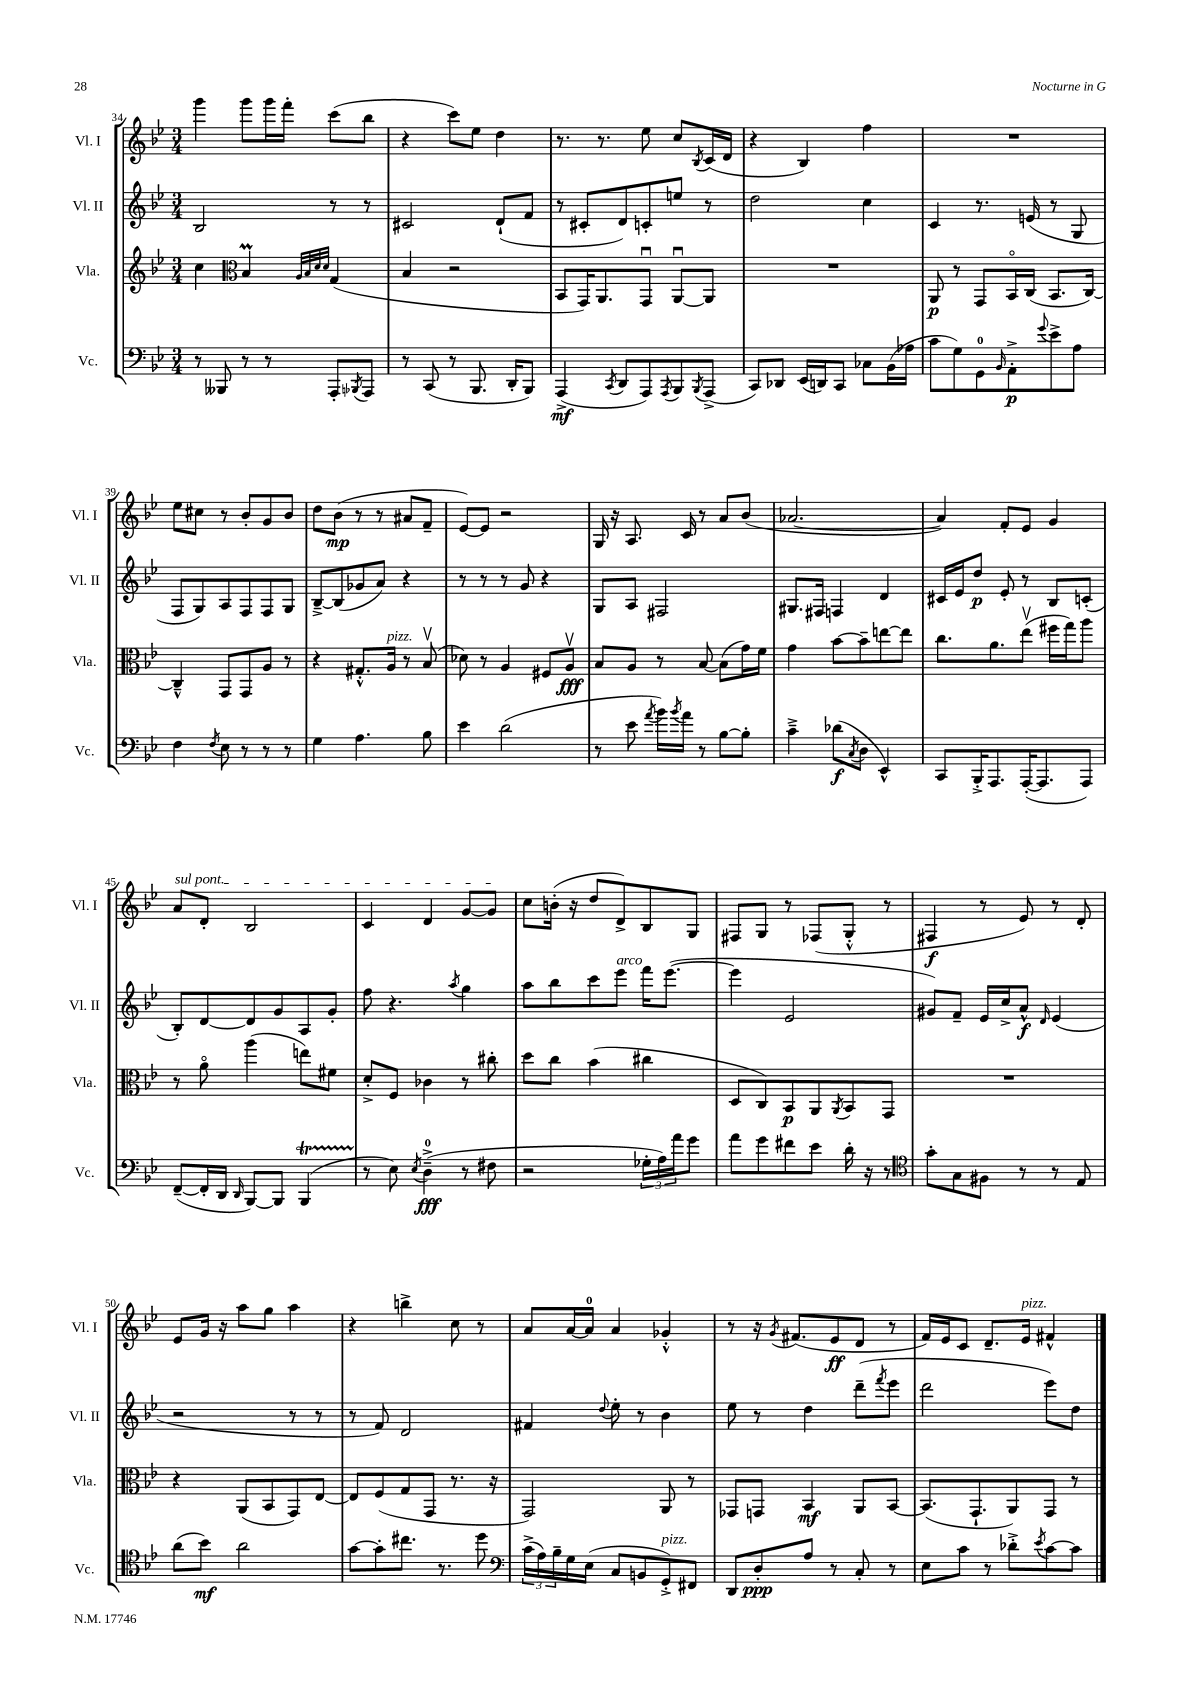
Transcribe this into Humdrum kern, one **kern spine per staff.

**kern	**kern	**kern	**kern
*staff4	*staff3	*staff2	*staff1
*clefF4	*clefG2	*clefG2	*clefG2
*k[b-e-]	*k[b-e-]	*k[b-e-]	*k[b-e-]
*M3/4	*M3/4	*M3/4	*M3/4
8r	4cc\	2B-/	4ggg\
8BBB--/	.	.	.
*	*clefC3	*	*
8r	4B-/	.	8ggg\L
8r	.	.	16ggg\L
.	.	.	16fff'\JJ
.	32qqA/LLL	.	.
.	32qqB-/	.	.
.	32qqd/	.	.
.	32qqd/JJJ	.	.
8AAA'/L	(4G/	8r	(8ccc\L
8qBBB-/	.	.	.
8AAA/J	.	8r	8bb-\J
=	=	=	=
8r	4B-/	2c#/	4r
(8CC/	.	.	.
8r	2r	.	8ccc\L)
8.BBB-/	.	.	8ee-\J
.	.	(8d`/L	4dd\
16DD'/LK	.	.	.
8BBB-/J)	.	8f/J	.
=	=	=	=
(4AAA^/	8BB-/L	8r	8.r
.	16GG/K)	8c#'/L	.
.	8.AA/	.	8.r
8qCC/	.	.	.
8DD/L	.	8d/)	.
8AAA/)	8GGu/J	8c'/	8ee-\
8qAAA/	.	.	.
8BBB-/	[8AAu/L	8ee/J	8cc/L
8qBBB-/	.	.	8qB-/
(8AAA^/J	8AA/]J	8r	(16c/L
.	.	.	16d/JJ
=	=	=	=
8CC/L)	2.r	2dd\	4r
8DD-/J	.	.	.
(16EE-/LL	.	.	4B-/)
16DD/J)	.	.	.
8CC/J	.	.	.
8C-\L	.	4cc\	4ff\
(16BB-\L	.	.	.
16A-\JJ	.	.	.
=	=	=	=
8c\L	8AA/	4c/	2.r
8G\)	8r	.	.
8GG\	8GG/L	8.r	.
16qqBB-/	.	.	.
8AA'^\	16BB-o/L	.	.
.	(16C/JJ	(16e/	.
8qqg/	.	.	.
8e-^\	8.BB-/L	8r	.
8A\J	.	8G/	.
.	[16C/Jk)	.	.
=	=	=	=
4F\	4C~^^/]	8F/L	8ee-\L
.	.	8G/)	8cc#\J
8qF/	.	.	.
8E-\	8GG/L	8A/	8r
8r	8GG/	8F/	8b-'/L
8r	8A/J	8F/	8g/
8r	8r	8G/J	8b-/J
=	=	=	=
4G\	4r	[8B-~^/L	8dd\L
.	.	(8B-/]	(8b-\J
4.A\	8.G#'^^/L	8g-/	8r
.	.	8a/J)	8r
.	16A/Jk	.	.
.	8r	4r	8a#/L
8B-\	(8B-v/	.	8f~/J
=	=	=	=
4e-\	8d-\)	8r	[8e-/L)
.	8r	8r	8e-/]J
(2d\	4A/	8r	2r
.	.	8g/	.
.	8F#/L	4r	.
.	8Av/J	.	.
=	=	=	=
8r	8B-/L	8G/L	16G/
.	.	.	16r
8e-\	8A/J	8A/J	8.A/
8qa/	.	.	.
16b-\LL)	8r	2F#/	.
8qb-/	.	.	.
16a\JJ	.	.	16c/
8r	[8B-/	.	8r
[8B-\L	(8B-\]L	.	8a/L
8B-'\]J	16g\L)	.	(8b-/J
.	16f\JJ	.	.
=	=	=	=
4c~^\	4g\	8.G#/L	[2.a-/
.	.	16F#/Jk	.
(8d-\L	[8b-\L	4F/	.
8qC/	.	.	.
8D\J	8b-~\]	.	.
4EE-^^/)	[8ee\	4d/	.
.	8ee\]J	.	.
=	=	=	=
8CC/L	8.cc\L	16c#/LL	4a-/])
.	.	16e-/J	.
16BBB-'^/K	.	8dd/J	.
8.AAA/	8.a\	.	.
.	.	8e-'/	8f'/L
([16AAA'/K	(8ee-v\J	8r	8e-/J
8.AAA/]	.	.	.
.	16ff#\LL	8B-/L	4g/
.	16gg\J)	.	.
8AAA/J)	8aa\J	(8c'/J	.
=	=	=	=
([8FF~/L	8r	8B-'/L)	8a/L
16FF'/]L	8ao\	[8d/	8d'/J
16DD/JJ	.	.	.
16qqDD/	.	.	.
[8BBB-/L)	(4aa\	8d/]	2B-/
8BBB-/]J	.	8g/	.
(4BBB-/	8ee\L)	8A/	.
.	8f#\J	8g'/J	.
=	=	=	=
8r	8d'^/L	8ff\	4c/
8E-\)	8F/J	4.r	.
8qE-/	.	.	.
(4D~^\	4c-\	.	4d/
.	.	8qaa/	.
8r	8r	4gg\	[8g/L
8F#\	8cc#'\	.	8g/]J
=	=	=	=
2r	8dd\L	8aa\L	8cc\L
.	8cc\J	8bb-\	(16b'\Jk
.	.	.	16r
.	(4b-\	8ccc\	8dd/L
.	.	8eee-\J	8d^/)
24G-'\LL	4cc#\	16fff\LK	8B-/
24A\)	.	.	.
.	.	([8.eee-\J	.
24a\J	.	.	.
8g\J	.	.	8G/J
=	=	=	=
8a\L	8D/L	4eee-\]	8F#/L
8g\	8C/)	.	8G/J
8f#\	8BB-/	2e-/	8r
8e-\J	8AA/	.	(8F-/L
.	8qAA/	.	.
16d'\	8BB-/	.	8G'^^/J
16r	.	.	.
8r	8GG/J	.	8r
=	=	=	=
*clefC4	*	*	*
8g'\L	2.r	8g#/L)	4F#/
8G\	.	8f~/J	.
8F#\J	.	16e-/LL	8r
.	.	16cc^/J	.
8r	.	8a^^/J	8e-/)
.	.	16qqd/	.
8r	.	(4e-/	8r
8E-/	.	.	8d'/
=	=	=	=
(8a\L	4r	2r	8e-/L
8b-\J)	.	.	16g/Jk
.	.	.	16r
2a\	(8AA/L	.	8aa\L
.	8BB-/	.	8gg\J
.	8GG/)	8r	4aa\
.	[8E-/J	8r	.
=	=	=	=
[8g\L	8E-/]L	8r	4r
8g'\]	(8F/	8f/)	.
8.cc#\J	8G/	2d/	4bb^\
.	8GG/J	.	.
8.r	.	.	.
.	8.r	.	8cc\
8dd\	.	.	8r
.	16r	.	.
=	=	=	=
*clefF4	*	*	*
(24c^\LL	2GG/)	4f#/	8a/L
24A\)	.	.	.
24B-~\	.	.	.
16G\	.	.	[16a/L
(16E-\JJ	.	.	16a/]JJ
.	.	8qqdd/	.
8C/L	.	8ee-'\	4a/
8BB/	.	8r	.
8GG'^/)	8AA/	4b-\	4g-'^^/
8FF#/J	8r	.	.
=	=	=	=
8DD/L	8GG-/L	8ee-\	8r
8D'/	8GG/J	8r	16r
.	.	.	8qg/
.	.	.	(8.f#/L
8A/J	4BB-/	4dd\	.
8r	.	.	8e-/
8C'/	8AA/L	(8ddd~\L	8d/J
.	.	8qfff/	.
8r	[8BB-/J	8eee-\J	8r
=	=	=	=
8E-\L	(8.BB-/]L	2ddd\	16f/LL)
.	.	.	16e-/J
8c\J	.	.	8c/J
.	8.GG`/	.	.
8r	.	.	8.d~/L
8d-'^\L	8AA/)	.	.
.	.	.	16e-/Jk
8qe-/	.	.	.
[8c\	8GG/J	8eee-\L)	4f#^^/
8c\]J	8r	8dd\J	.
==	==	==	==
*-	*-	*-	*-
